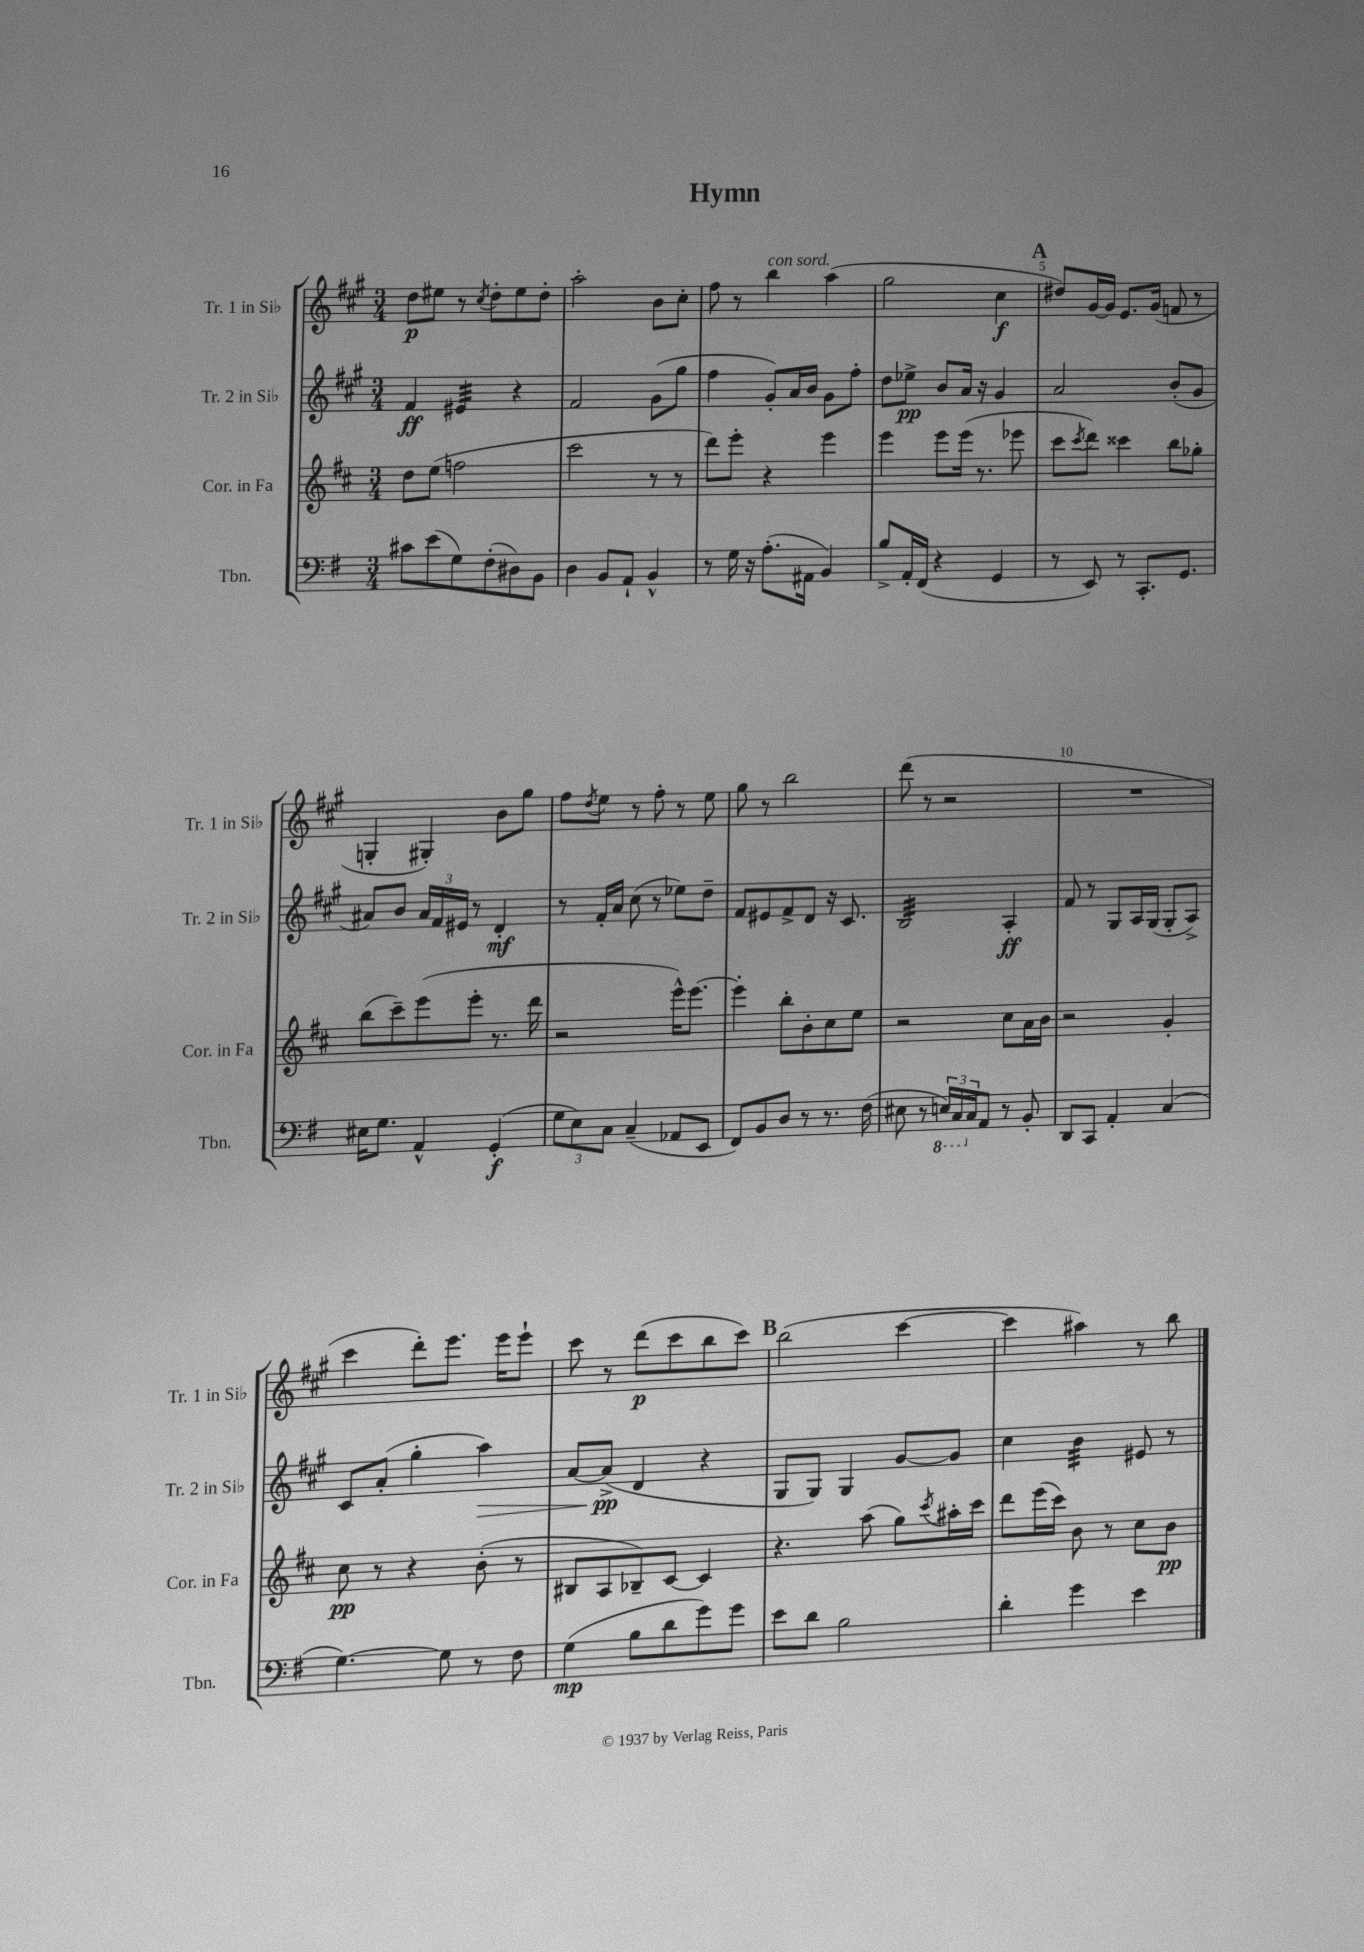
\header { title = "Hymn" }
<<
\new StaffGroup <<
\new Staff = "s0" \with { instrumentName = "Tr. 1 in Sib" shortInstrumentName = "Tr. 1 in Sib" } {
    \clef treble \key a \major \numericTimeSignature \time 3/4
    d''8\p eis''8 r8 \acciaccatura { cis''8 } d''8-. eis''8 d''8-. |
    a''2-. b'8 cis''8-. |
    fis''8 r8 b''4^\markup { \italic "con sord." } a''4( |
    gis''2 cis''4\f |
    \mark \markup { \bold "A" } dis''8) gis'16~ gis'16 e'8. gis'16( f'8 r8 |
    g4-. gis4-.) b'8 gis''8 |
    fis''8 \acciaccatura { d''8 } e''8 r8 fis''8-. r8 e''8 |
    gis''8 r8 b''2 |
    d'''8( r8 r2 |
    R2. |
    cis'''4 d'''8-.) e'''8. e'''16 e'''8-! |
    cis'''8 r8 d'''8\p( cis'''8 b''8 cis'''8) |
    \mark \markup { \bold "B" } b''2( cis'''4~ |
    cis'''4 ais''4) r8 b''8 \bar "|." |
}
\new Staff = "s1" \with { instrumentName = "Tr. 2 in Sib" shortInstrumentName = "Tr. 2 in Sib" } {
    \clef treble \key a \major \numericTimeSignature \time 3/4
    fis'4\ff eis'4:32 r4 |
    fis'2 gis'8( gis''8 |
    fis''4 gis'8-.) a'16 b'16 gis'8 fis''8-. |
    d''8 ees''8->\pp b'8 a'16 r16 gis'4 |
    \mark \markup { \bold "A" } a'2 b'8-.( gis'8 |
    ais'8) b'8 \tuplet 3/2 { ais'16 fis'16 eis'16 } r8 d'4-.\mf |
    r8 fis'16-. a'16 cis''8( r8 ees''8) d''8-- |
    fis'8 eis'8 fis'8-> d'8 r16 cis'8. |
    b2:32 a4-.\ff |
    fis'8 r8 gis8 a16 gis16( gis8-. a8->) |
    cis'8 a'8-.( gis''4-. a''4\>) |
    a'8~ a'8->\pp\!( d'4 r4 |
    \mark \markup { \bold "B" } gis8 gis8) gis4 gis'8~ gis'8 |
    cis''4 b'4:32 eis'8 r8 \bar "|." |
}
\new Staff = "s2" \with { instrumentName = "Cor. in Fa" shortInstrumentName = "Cor. in Fa" } {
    \clef treble \key d \major \numericTimeSignature \time 3/4
    d''8 e''8( f''2 |
    cis'''2 r8 r8 |
    d'''8) e'''8-. r4 e'''4 |
    e'''4 e'''8 e'''16( r8. ees'''8 |
    \mark \markup { \bold "A" } cis'''8 \acciaccatura { cis'''8 } d'''8) cisis'''4 b''8 ges''8-. |
    b''8( cis'''8--) e'''8( e'''8-. r8. d'''16 |
    r2 e'''16-^) e'''8.~ |
    e'''4-. b''8-. b'8-. cis''8 e''8 |
    r2 cis''8 a'16 b'16 |
    r2 g'4-. |
    cis''8\pp r8 r4 b'8-.( r8 |
    bis8 a8 bes8--) cis'8~ cis'4 |
    \mark \markup { \bold "B" } r4. a''8( g''8) \acciaccatura { cis'''8 } ais''16-. cis'''16 |
    d'''8 e'''16( cis'''16) b'8 r8 cis''8 b'8\pp \bar "|." |
}
\new Staff = "s3" \with { instrumentName = "Tbn." shortInstrumentName = "Tbn." } {
    \clef bass \key g \major \numericTimeSignature \time 3/4
    cis'8 e'8( g8) fis8-.( dis8) b,8 |
    d4 b,8 a,8-! b,4-^ |
    r8 g16 r16 a8.-.( ais,16 b,4) |
    b8-> a,16-. fis,16( r4 g,4 |
    \mark \markup { \bold "A" } r8 e,8) r8 c,8.-. g,8. |
    eis16 g8. a,4-^ g,4-.\f( |
    \tuplet 3/2 { g8 e8) c8 } c4--( aes,8 e,8 |
    fis,8) b,8 d8 r8 r8. fis16( |
    eis8 r8 \tuplet 3/2 { \ottava #-1 e,!16) c,16 \ottava #0 c16 } a,8 r8 b,8-. |
    d,8 c,8 a,4-. c4( |
    g4.~) g8 r8 fis8 |
    g4\mp( b8 d'8 g'8) g'8 |
    \mark \markup { \bold "B" } e'8 d'8 b2 |
    d'4-. g'4 e'4 \bar "|." |
}
>>
>>
\layout { \context { \Score \override BarNumber.break-visibility = ##(#f #t #t) barNumberVisibility = #(every-nth-bar-number-visible 5) } }
